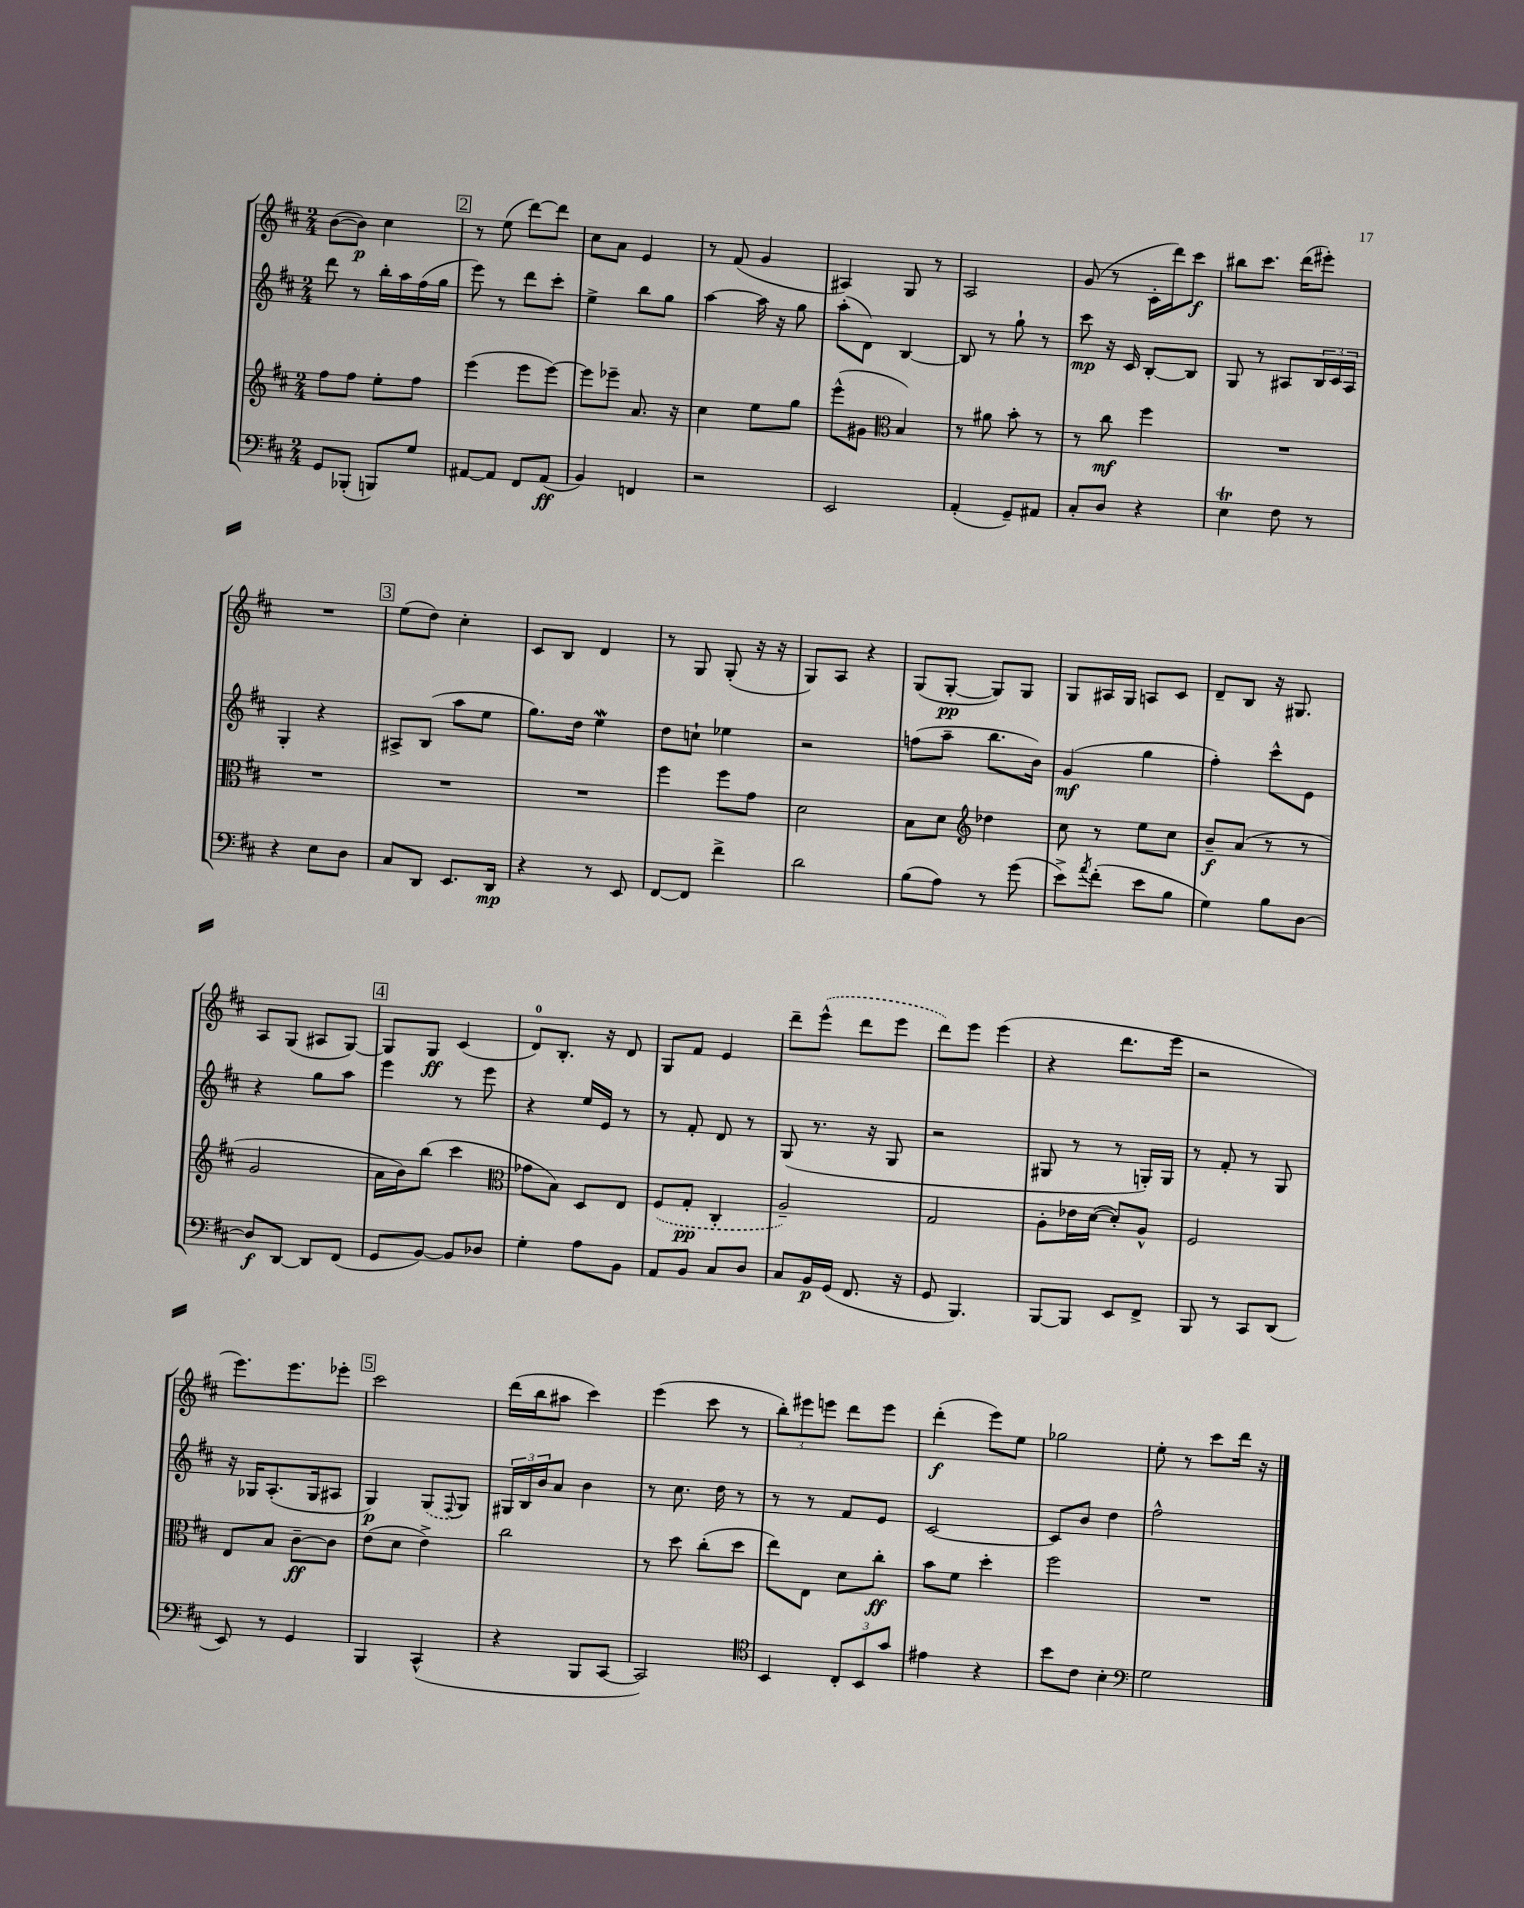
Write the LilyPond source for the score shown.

<<
\new StaffGroup <<
\new Staff = "s0" {
    \clef treble \key d \major \numericTimeSignature \time 2/4
    b'8~( b'8\p) cis''4 |
    \mark \markup { \box "2" } r8 e''8( d'''8~) d'''8 |
    cis''8 a'8 e'4 |
    r8 fis'8( g'4 |
    ais4) g8 r8 |
    a2 |
    g'8( r8 cis'16-. d'''16) cis'''8\f |
    bis''8 cis'''8. d'''16( eis'''8-.) |
    R2 |
    \mark \markup { \box "3" } e''8( d''8) cis''4-. |
    cis'8 b8 d'4 |
    r8 g8 g8-.( r16 r16 |
    g8) a8 r4 |
    g8( g8~-.\pp g8) g8 |
    g8 ais16 g16 a8 cis'8 |
    d'8-- b8 r16 gis8. |
    a8 g8( ais8 g8~) |
    \mark \markup { \box "4" } g8 g8\ff cis'4( |
    d'8-0) b8.-. r16 d'8 |
    g8 fis'8 e'4 |
    d'''8-- \once \slurDashed e'''8-^( d'''8 e'''8 |
    d'''8) e'''8 e'''4( |
    r4 d'''8. e'''16 |
    r2 |
    e'''8.) e'''8. ees'''8-. |
    \mark \markup { \box "5" } cis'''2 |
    d'''16( b''16 ais''8 cis'''4) |
    e'''4( cis'''8 r8 |
    \tuplet 3/2 { b''8-.) eis'''8 e'''8 } d'''8 e'''8 |
    d'''4-.\f( e'''8) e''8 |
    ges''2 |
    e''8-. r8 cis'''8 d'''16 r16 \bar "|." |
}
\new Staff = "s1" {
    \clef treble \key d \major \numericTimeSignature \time 2/4
    d'''8 r8 b''16-. a''16 fis''16( g''16 |
    \mark \markup { \box "2" } e'''8) r8 d'''8 cis'''8-. |
    e''4-> b''8 g''8 |
    a''4~ a''16 r16 g''8 |
    a''8-.( d'8) b4~ |
    b8 r8 g''8-! r8 |
    cis'''8\mp r16 cis'16 b8~-. b8 |
    g8 r8 ais8 \tuplet 3/2 { b16 cis'16 ais16 } |
    g4-. r4 |
    \mark \markup { \box "3" } ais8-> b8( a''8 e''8 |
    g''8.) d''16 e''4\mordent |
    d''8 c''8-! ees''4 |
    r2 |
    f''8( a''8-- b''8. b'16) |
    g'4\mf( g''4 |
    fis''4-.) cis'''8-^ e'8 |
    r4 g''8 a''8 |
    \mark \markup { \box "4" } e'''4 r8 e'''8 |
    r4 e''16 e'16 r8 |
    r8 fis'8-. d'8 r8 |
    g8( r8. r16 g8 |
    r2 |
    gis8 r8 r8 g16-.) g16 |
    r8 fis'8-. r8 g8 |
    r16 ges16 a8.-.( ges16 ais8 |
    \mark \markup { \box "5" } g4\p) \once \slurDashed g8( \appoggiatura { fis8 } g8) |
    \tuplet 3/2 { gis16 b16 b'16 } a'8 b'4 |
    r8 cis''8. d''16 r8 |
    r8 r8 fis'8 e'8 |
    cis'2~ |
    cis'8 b'8 d''4 |
    fis''2-^ \bar "|." |
}
\new Staff = "s2" {
    \clef treble \key d \major \numericTimeSignature \time 2/4
    fis''8 fis''8 e''8-. fis''8 |
    \mark \markup { \box "2" } e'''4( e'''8 e'''8~) |
    e'''8 ees'''8-- a'8. r16 |
    cis''4 e''8 g''8 |
    e'''8-^( gis'8 \clef alto b4) |
    r8 ais'8 b'8-. r8 |
    r8 cis''8\mf fis''4 |
    R2 |
    R2 |
    \mark \markup { \box "3" } R2 |
    R2 |
    fis''4 fis''8 g'8 |
    d'2 |
    b8 d'8 \clef treble des''4 |
    cis''8 r8 e''8 cis''8 |
    b'8--\f a'8( r8 r8 |
    g'2 |
    \mark \markup { \box "4" } a'16 b'16) b''8( cis'''4 |
    \clef alto ges'8 b8) d8 e8 |
    \once \slurDashed fis8( g8-.\pp cis4-. |
    a2--) |
    g2 |
    a8-. ees'16 d'16~( d'8-.) a8-^ |
    fis2 |
    e8 b8 cis'8~--\ff cis'8 |
    \mark \markup { \box "5" } e'8( d'8 e'4->) |
    cis''2 |
    r8 d''8 cis''8-.( d''8 |
    e''8) e8 d'8 cis''8-.\ff |
    b'8 fis'8 d''4-. |
    fis''2 |
    R2 \bar "|." |
}
\new Staff = "s3" {
    \clef bass \key d \major \numericTimeSignature \time 2/4
    g,8 bes,,8-.( b,,8) g8 |
    \mark \markup { \box "2" } ais,8~ ais,8 fis,8 ais,8\ff( |
    b,4) f,4 |
    r2 |
    e,2 |
    a,4-.( g,8--) ais,8 |
    cis8-. d8 r4 |
    e4\trill fis8 r8 |
    r4 e8 d8 |
    \mark \markup { \box "3" } cis8 d,8 e,8. d,16\mp |
    r4 r8 e,8 |
    fis,8~ fis,8 fis'4-> |
    d'2 |
    b8( a8) r8 g'8( |
    e'8->) \acciaccatura { a'8 } fis'8-.( e'8 b8 |
    g4) b8 d8~ |
    d8\f d,8~ d,8 fis,8( |
    \mark \markup { \box "4" } g,8 b,8~) b,8 des8 |
    g4-. a8 b,8 |
    a,8 b,8 cis8 d8 |
    cis8 b,16\p g,16( fis,8. r16 |
    g,8 b,,4.) |
    b,,8~ b,,8 e,8 fis,8-> |
    b,,8 r8 cis,8 d,8( |
    e,8) r8 g,4 |
    \mark \markup { \box "5" } b,,4 cis,4-^( |
    r4 b,,8 cis,8~ |
    cis,2) |
    \clef tenor b,4 \tuplet 3/2 { cis8-. b,8 g'8 } |
    eis'4 r4 |
    b'8 cis'8 b4-. |
    \clef bass g2 \bar "|." |
}
>>
>>
\layout { \context { \Score \remove "Bar_number_engraver" } }
